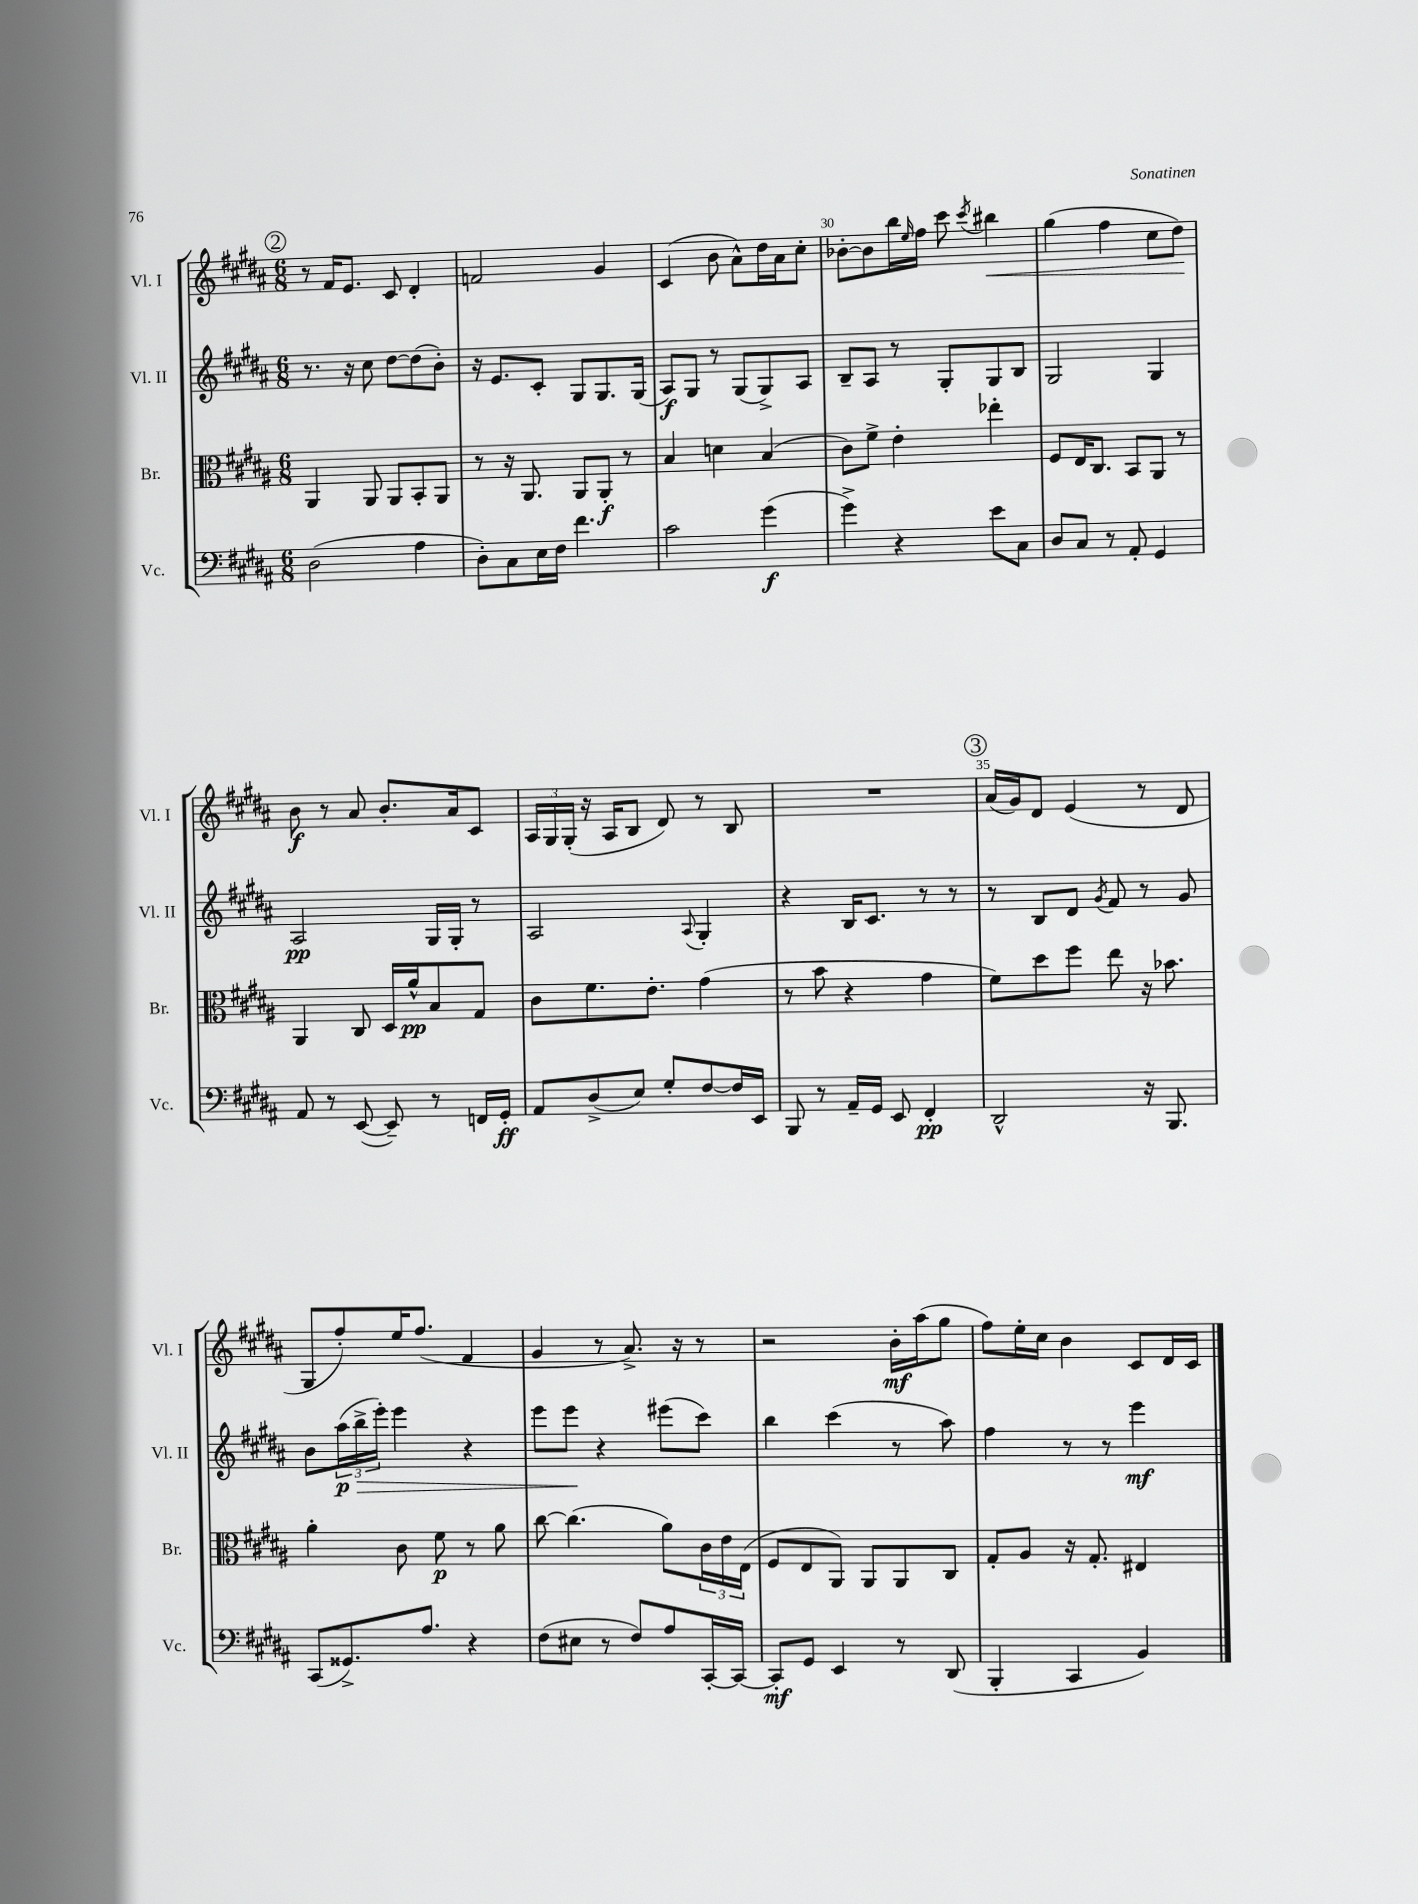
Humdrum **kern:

**kern	**dynam	**kern	**dynam	**kern	**dynam	**kern	**dynam
*part4	*part4	*part3	*part3	*part2	*part2	*part1	*part1
*staff4	*staff4	*staff3	*staff3	*staff2	*staff2	*staff1	*staff1
*I"Vc.	*	*I"Br.	*	*I"Vl. II	*	*I"Vl. I	*
*I'Vc.	*	*I'Br.	*	*I'Vl. II	*	*I'Vl. I	*
*clefF4	*	*clefC3	*	*clefG2	*	*clefG2	*
*k[f#c#g#d#a#]	*	*k[f#c#g#d#a#]	*	*k[f#c#g#d#a#]	*	*k[f#c#g#d#a#]	*
*M6/8	*	*M6/8	*	*M6/8	*	*M6/8	*
!!LO:REH:place=s1:t=2
=27	=27	=27	=27	=27	=27	=27	=27
(2D#\	.	4AA#/	.	8.r	.	8r	.
.	.	.	.	.	.	16f#/KL	.
.	.	.	.	16r	.	8.e/J	.
.	.	8AA#/	.	8cc#\	.	.	.
.	.	8AA#/L	.	[8dd#\L	.	8c#/	.
4A#\	.	8BB'/	.	(8dd#\]	.	4d#'/	.
.	.	8AA#/J	.	8b'\J)	.	.	.
=28	=28	=28	=28	=28	=28	=28	=28
8D#'\L)	.	8r	.	16r	.	2fn/	.
.	.	.	.	8.e/L	.	.	.
8C#\	.	16r	.	.	.	.	.
.	.	8.AA#/	.	.	.	.	.
16E\L	.	.	.	8c#'/J	.	.	.
16F#\JJ	.	.	.	.	.	.	.
4.f#\	.	8AA#/L	.	8G#/L	.	.	.
.	.	8AA#'/J	f	8.G#/	.	4g#/	.
.	.	8r	.	.	.	.	.
.	.	.	.	(16G#/Jk	.	.	.
=29	=29	=29	=29	=29	=29	=29	=29
2c#\	.	4B/	.	8A#/L)	f	(4c#/	.
.	.	.	.	8G#/J	.	.	.
.	.	4dn\	.	8r	.	8b\	.
.	.	.	.	(8G#/L	.	8a#^^\L)	.
(4g#\	f	(4B/	.	8G#^/)	.	16dd#\L	.
.	.	.	.	.	.	16a#\J	.
.	.	.	.	8A#/J	.	8cc#'\J	.
=30	=30	=30	=30	=30	=30	=30	=30
4g#^\)	.	8c#\L)	.	8B~/L	.	[8b-X'\L	.
.	.	8f#^\J	.	8A#/J	.	8b-\]	.
4r	.	4e'\	.	8r	.	16bb\L	.
.	.	.	.	.	.	16qqee/	.
.	.	.	.	.	.	16ff#\JJ	.
.	.	.	.	8G#'/L	.	8ccc#\	.
.	.	.	.	.	.	8qccc#/	.
!	!	!	!	!	!	!	!LO:HP:b
8e\L	.	4ee-X'\	.	8G#/	.	4bb#X\	<
8C#\J	.	.	.	8B/J	.	.	.
=31	=31	=31	=31	=31	=31	=31	=31
8D#/L	.	8F#/L	.	2G#/	.	(4gg#\	.
8C#/J	.	16E/K	.	.	.	.	.
.	.	8.C#/J	.	.	.	.	.
8r	.	.	.	.	.	4ff#\	.
8AA#'/	.	8BB/L	.	.	.	.	.
4GG#/	.	8AA#/J	.	4G#/	.	8cc#\L	.
.	.	8r	.	.	.	8dd#\J)	.
.	.	.	.	.	.	.	[
!!LO:LB:g=z
=32	=32	=32	=32	=32	=32	=32	=32
8AA#/	.	4AA#/	.	2A#/	pp	8b\	f
8r	.	.	.	.	.	8r	.
([8EE/	.	8C#/	.	.	.	8a#/	.
8EE~/])	.	16D#/LL	.	.	.	8.b'/L	.
.	.	16a#^^/J	pp	.	.	.	.
8r	.	8B/	.	16G#/LL	.	.	.
.	.	.	.	16G#'/JJ	.	16a#/k	.
16FFn/LL	.	8G#/J	.	8r	.	8c#/J	.
16GG#'/JJ	ff	.	.	.	.	.	.
=33	=33	=33	=33	=33	=33	=33	=33
8AA#/L	.	8c#\L	.	2A#/	.	24A#/LL	.
.	.	.	.	.	.	24G#/	.
.	.	.	.	.	.	(24G#'/JJ	.
(8D#^/	.	8.f#\	.	.	.	16r	.
.	.	.	.	.	.	16A#/KL	.
8E/J)	.	.	.	.	.	8B/J	.
.	.	8.e'\J	.	.	.	.	.
8G#'/L	.	.	.	.	.	8d#/)	.
.	.	.	.	8qqA#/	.	.	.
[8F#/	.	(4g#\	.	4G#'/	.	8r	.
16F#/L]	.	.	.	.	.	8B/	.
16EE/JJ	.	.	.	.	.	.	.
=34	=34	=34	=34	=34	=34	=34	=34
8BBB/	.	8r	.	4r	.	2.r	.
8r	.	8b\	.	.	.	.	.
16AA#~/LL	.	4r	.	16B/KL	.	.	.
16GG#/JJ	.	.	.	8.c#/J	.	.	.
8EE/	.	.	.	.	.	.	.
4FF#'/	pp	4g#\	.	8r	.	.	.
.	.	.	.	8r	.	.	.
!!LO:REH:place=s1:t=3
=35	=35	=35	=35	=35	=35	=35	=35
2DD#^^/	.	8f#\L)	.	8r	.	(16a#/LL	.
.	.	.	.	.	.	16g#/J)	.
.	.	8dd#\	.	8B/L	.	8d#/J	.
.	.	8ff#\J	.	8d#/J	.	(4e/	.
.	.	.	.	8qg#/	.	.	.
.	.	8ee\	.	8f#/	.	.	.
16r	.	16r	.	8r	.	8r	.
8.BBB/	.	8.b-X\	.	.	.	.	.
.	.	.	.	8g#/	.	8d#/	.
!!LO:LB:g=z
=36	=36	=36	=36	=36	=36	=36	=36
(8CC#/L	.	4a#'\	.	8b\L	.	8G#/L	.
!	!	!	!	!	!LO:HP:b	!	!
8.GG##X^/)	.	.	.	(24aa#\L	> p	8ff#'/)	.
.	.	.	.	24bb^\	.	.	.
.	.	.	.	24eee'\JJ)	.	.	.
.	.	8c#\	.	4eee\	.	16ee/K	.
8.A#/J	.	.	.	.	.	(8.ff#/J	.
.	.	8f#\	p	.	.	.	.
4r	.	8r	.	4r	.	4f#/	.
.	.	8a#\	.	.	.	.	.
=37	=37	=37	=37	=37	=37	=37	=37
(8F#\L	.	[8cc#\	.	8eee\L	.	4g#/	.
8E#X\J	.	(4.cc#\]	.	8eee\J	.	.	.
8r	.	.	.	4r	]	8r	.
8F#/L)	.	.	.	.	.	8.a#^/)	.
8A#/	.	8a#\L)	.	(8eee#X\L	.	.	.
.	.	.	.	.	.	16r	.
[16CC#'/L	.	24c#\L	.	8ccc#\J)	.	8r	.
.	.	24e\	.	.	.	.	.
16CC#/JJ_	.	.	.	.	.	.	.
.	.	(24E\JJ	.	.	.	.	.
=38	=38	=38	=38	=38	=38	=38	=38
8CC#'/L]	mf	8F#/L	.	4bb\	.	2r	.
8GG#/J	.	8E/	.	.	.	.	.
4EE/	.	8AA#/J)	.	(4ccc#\	.	.	.
.	.	8AA#/L	.	.	.	.	.
8r	.	8AA#/	.	8r	.	16b'\LL	mf
.	.	.	.	.	.	(16aa#\J	.
(8DD#/	.	8C#/J	.	8aa#\)	.	8gg#\J	.
=39	=39	=39	=39	=39	=39	=39	=39
4BBB'/	.	8G#'/L	.	4ff#\	.	8ff#\L)	.
.	.	8A#/J	.	.	.	16ee'\L	.
.	.	.	.	.	.	16cc#\JJ	.
4CC#/	.	16r	.	8r	.	4b\	.
.	.	8.G#'/	.	.	.	.	.
.	.	.	.	8r	.	.	.
4BB/)	.	4E#X/	.	4eee\	mf	8c#/L	.
.	.	.	.	.	.	16d#/L	.
.	.	.	.	.	.	16c#/JJ	.
==	==	==	==	==	==	==	==
*-	*-	*-	*-	*-	*-	*-	*-
